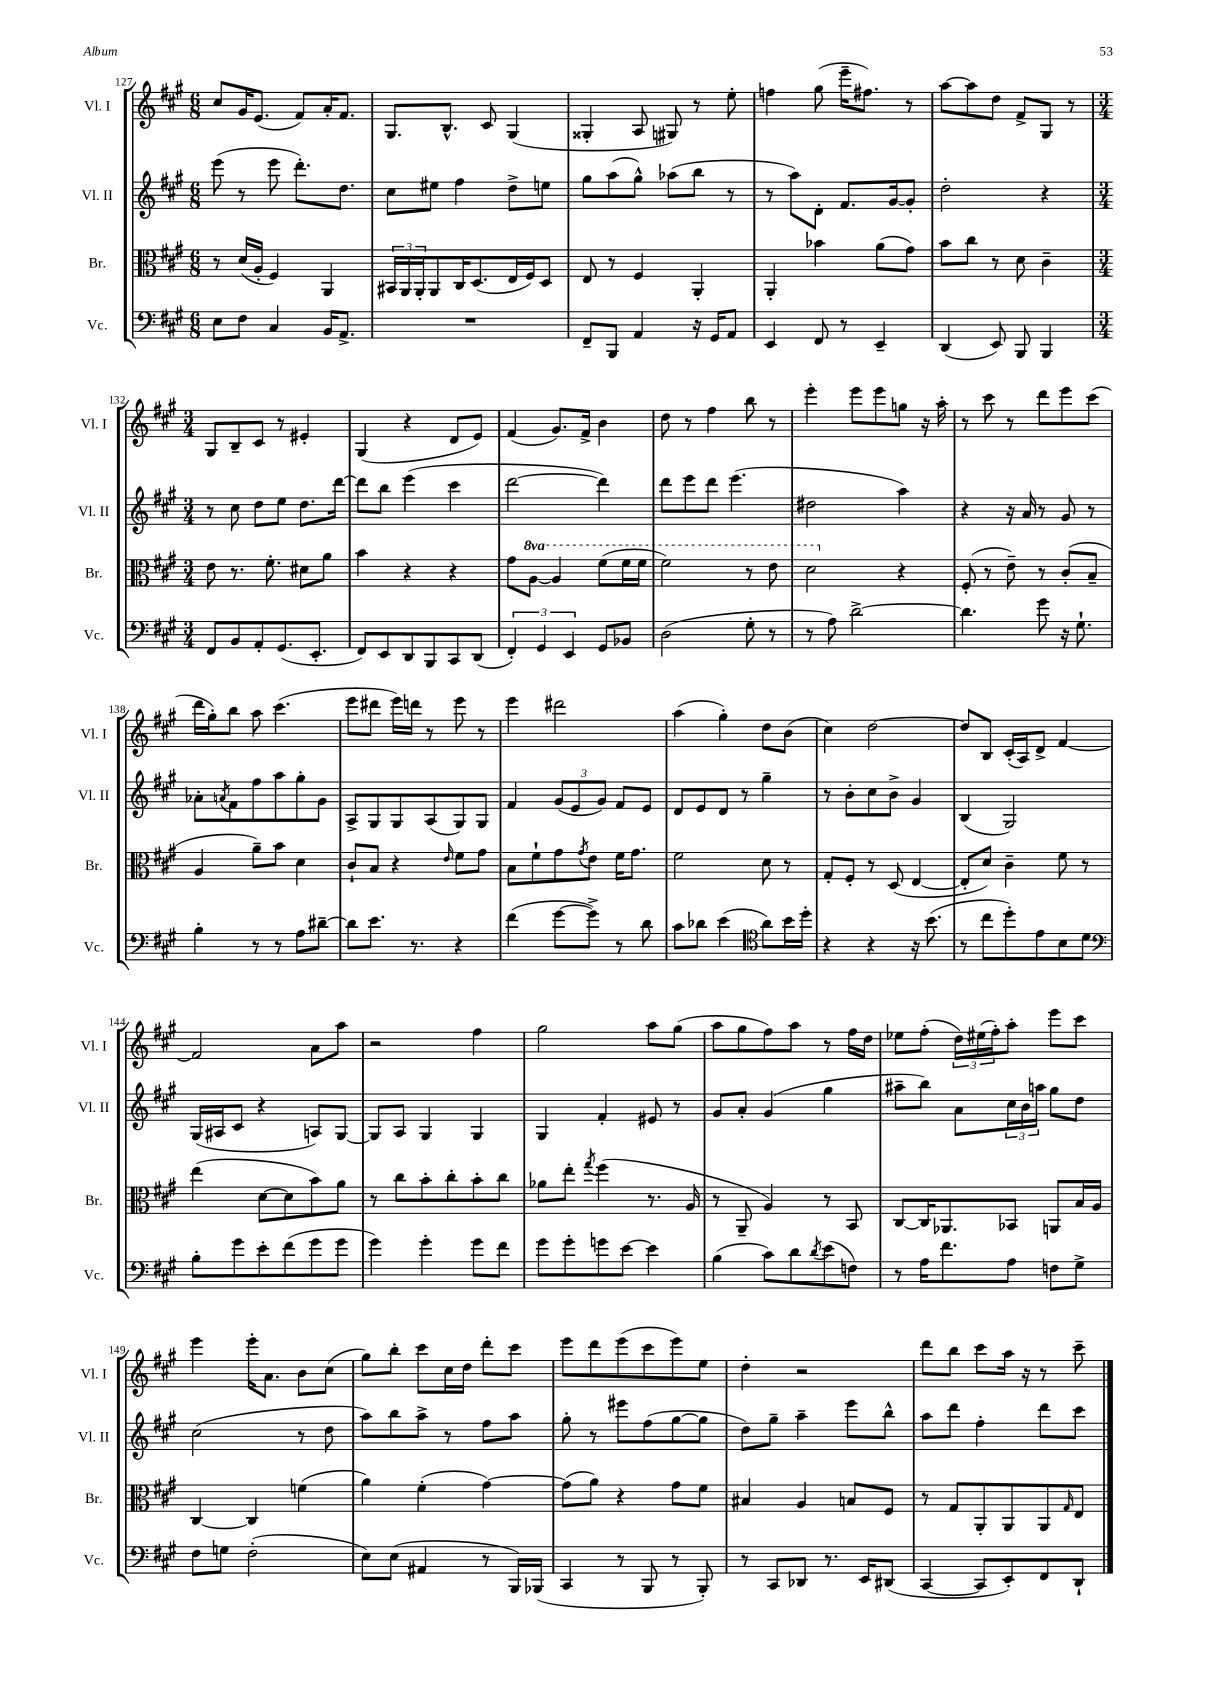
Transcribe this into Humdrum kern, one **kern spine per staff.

**kern	**kern	**kern	**kern
*staff4	*staff3	*staff2	*staff1
*clefF4	*clefC3	*clefG2	*clefG2
*k[f#c#g#]	*k[f#c#g#]	*k[f#c#g#]	*k[f#c#g#]
*M6/8	*M6/8	*M6/8	*M6/8
8E\L	8r	(8eee\	8cc#/L
8F#\J	(16d/LL	8r	16g#/K
.	16A'/JJ	.	(8.e/J
4C#/	4F#/)	8eee\	.
.	.	8.ddd'\L)	8f#/L)
16BB/LK	4AA/	.	16a'/K
8.AA^/J	.	8.dd\J	8.f#/J
=	=	=	=
2.r	24BB#/LL	8cc#\L	8.G#/L
.	24AA/	.	.
.	24AA'/J	.	.
.	8AA/	8ee#\J	.
.	.	.	8.B^^/J
.	16C#/K	4ff#\	.
.	(8.D/	.	.
.	.	.	8c#/
.	16E/L	8dd^\L	(4G#/
.	16F#/J)	.	.
.	8D/J	8ee\J	.
=	=	=	=
8FF#~/L	8E/	8gg#\L	4G##'/
8BBB/J	8r	(8aa\	.
4AA/	4F#/	8gg#^^\J)	8A/
.	.	(8aa-\L	8G#/)
16r	4AA'/	8bb\J	8r
16GG#/LK	.	.	.
8AA/J	.	8r	8ee'\
=	=	=	=
4EE/	4AA'/	8r	4ff\
.	.	8aa\L)	.
8FF#/	4b-\	8d'\J	(8gg#\
8r	.	8.f#/L	16eee~\LK
.	.	.	8.ff#\J)
4EE~/	(8a\L	.	.
.	.	[16g#/k	.
.	8g#\J)	8g#'/]J	8r
=	=	=	=
(4DD/	8b\L	2dd'\	[8aa\L
.	8cc#\J	.	8aa\]
8EE/)	8r	.	8dd\J
8BBB/	8d\	.	8f#^/L
4BBB/	4c#~\	4r	8G#/J
.	.	.	8r
=	=	=	=
*M3/4	*M3/4	*M3/4	*M3/4
8FF#/L	8e\	8r	8G#/L
8BB/	8.r	8cc#\	8B~/
8AA'/	.	8dd\L	8c#/J
.	8.f#'\	.	.
(8.GG#/	.	8ee\J	8r
.	8d#\L	8.dd\L	4e#'/
8.EE'/J	.	.	.
.	8a\J	.	.
.	.	[16ddd\Jk	.
=	=	=	=
8FF#/L)	4b\	8ddd\]L	(4G#/
8EE/	.	8bb\J	.
8DD/	4r	(4eee\	4r
8BBB/	.	.	.
8CC#/	4r	4ccc#\	8d/L
(8DD/J	.	.	8e/J)
=	=	=	=
6FF#'/)	8g#\L	[2ddd\	(4f#/
.	[8a\J	.	.
6GG#/	.	.	.
.	4a/]	.	8.g#/L)
6EE/	.	.	.
.	.	.	16f#^/Jk
8GG#/L	(8ff#\L	4ddd\])	4b\
8BB-/J	16ff#\L	.	.
.	16ff#\JJ	.	.
=	=	=	=
(2D\	2ff#\)	8ddd\L	8dd\
.	.	8eee\	8r
.	.	8ddd\J	4ff#\
.	.	(4.eee\	.
8G#'\	8r	.	8bb\
8r	8ee\	.	8r
=	=	=	=
8r	2dd\	2dd#\	4eee'\
8A\)	.	.	.
[2d^\	.	.	8eee\L
.	.	.	8eee\
.	4r	4aa\)	8gg\J
.	.	.	16r
.	.	.	16aa'\
=	=	=	=
4.d\]	(8F#'/	4r	8r
.	8r	.	8ccc#\
.	8e~\)	16r	8r
.	.	16a/	.
8g#\	8r	8r	8ddd\L
16r	(8c#'/L	8g#/	8eee\
8.G#`\	.	.	.
.	8B~/J	8r	(8ccc#\J
=	=	=	=
4B'\	4A/	8a-'\L	16ddd\LL
.	.	.	16gg#'\J)
.	.	8qa/	.
.	.	8f#\	8bb\J
8r	8a~\L)	8ff#\	8aa\
8r	8b\J	8aa\	(4.ccc#\
8A\L	4d\	8gg#'\	.
[8d#~\J	.	8g#\J	.
=	=	=	=
8d#\]L	8c#`/L	8A^/L	8eee\L
8.e\J	8B/J	8G#/	8ddd#\J
.	4r	8G#/	16eee\LL)
8.r	.	.	16ddd\JJ
.	.	(8A/	8r
.	16qqe/	.	.
4r	8f#\L	8G#/)	8eee\
.	8g#\J	8G#/J	8r
=	=	=	=
(4f#\	8B\L	4f#/	4eee\
.	8f#`\	.	.
[8g#\L	8g#\	(12g#/L	2ddd#\
.	.	12e/	.
.	8qg#/	.	.
8g#^\]J)	8e\J	.	.
.	.	12g#/J)	.
8r	16f#\LK	8f#/L	.
.	8.g#\J	.	.
8d\	.	8e/J	.
=	=	=	=
8c#\L	2f#\	8d/L	(4aa\
8d-\J	.	8e/	.
(4e\	.	8d/J	4gg#'\)
.	.	8r	.
*clefC4	*	*	*
8a\L)	8d\	4gg#~\	8dd\L
16b\L	8r	.	(8b\J
16dd'\JJ	.	.	.
=	=	=	=
4r	8G#'/L	8r	4cc#\)
.	8F#'/J	8b'\L	.
4r	8r	8cc#\	[2dd\
.	(8D/	8b^\J	.
16r	[4E/	4g#/	.
(8.b\	.	.	.
=	=	=	=
8r	8E'/]L	(4B/	8dd/]L
8cc#\L	8d/J)	.	8B/J
8dd'\)	4c#~\	2G#/)	(16c#'/LL
.	.	.	16A/J)
8e\	.	.	8d^/J
8B\	8f#\	.	[4f#/
8d\J	8r	.	.
=	=	=	=
*clefF4	*	*	*
8B'\L	(4ee\	(16G#/LL	2f#/]
.	.	16A#/J	.
8g#\	.	8c#/J	.
8e'\	[8d\L	4r	.
(8f#\	8d\]	.	.
8g#\	8b\)	8A/L)	8a\L
8g#\J	8a\J	[8G#/J	8aa\J
=	=	=	=
4g#\)	8r	8G#/]L	2r
.	8cc#\L	8A/J	.
4g#'\	8b'\	4G#/	.
.	8cc#'\	.	.
8g#\L	8b'\	4G#/	4ff#\
8f#\J	8cc#\J	.	.
=	=	=	=
8g#\L	8a-\L	4G#/	2gg#\
8g#'\	8ee'\J	.	.
.	8qgg#/	.	.
8g\	(4ff#\	4f#'/	.
[8e\J	.	.	.
4e\]	8.r	8e#/	8aa\L
.	.	8r	(8gg#\J
.	16A/	.	.
=	=	=	=
(4B\	8r	8g#/L	8aa\L
.	8AA~/	8a'/J	8gg#\
8c#\L)	4A/)	(4g#/	8ff#\)
8d\	.	.	8aa\J
8qd/	.	.	.
(8e\	8r	4gg#\	8r
8F\J)	8BB/	.	16ff#\LL
.	.	.	16dd\JJ
=	=	=	=
8r	[8C#/L	8aa#~\L	8ee-\L
16A\LK	16C#/]K	8bb\J)	(8ff#'\J
8.f#\	8.AA-/	.	.
.	.	8a\L	24dd\LL)
.	.	.	(24ee#\
.	.	.	24ff#'\J)
8A\J	8BB-/J	24cc#\L	8aa'\J
.	.	24b\	.
.	.	24aa\JJ	.
8F\L	8AA/L	8gg#\L	8eee\L
8G#^\J	16B/L	8dd\J	8ccc#\J
.	16A/JJ	.	.
=	=	=	=
8F#\L	[4C#/	(2cc#\	4eee\
8G\J	.	.	.
(2F#'\	4C#/]	.	16eee'\LK
.	.	.	8.a\J
.	(4f\	8r	8b\L
.	.	8dd\	(8cc#\J
=	=	=	=
8E\L)	4a\)	8aa\L)	8gg#\L)
(8E\J	.	8bb\	8bb'\J
4AA#/	(4f#'\	8aa^\J	8ccc#\L
.	.	8r	16cc#\L
.	.	.	16dd\JJ
8r	[4g#\)	8ff#\L	8ddd'\L
16BBB/LL)	.	8aa\J	8ccc#\J
(16BBB-/JJ	.	.	.
=	=	=	=
4CC#/	(8g#\]L	8gg#'\	8eee\L
.	8a\J)	8r	8ddd\
8r	4r	8eee#\L	(8eee\
8BBB/	.	(8ff#\	8ccc#\
8r	8g#\L	[8gg#\	8eee\)
8BBB'/)	8f#\J	8gg#\]J	8ee\J
=	=	=	=
8r	4B#/	8dd\L)	4dd'\
8CC#/L	.	8gg#~\J	.
8DD-/J	4A/	4aa~\	2r
8.r	.	.	.
.	8B/L	8eee\L	.
16EE/LK	.	.	.
(8DD#/J	8F#/J	8bb^^\J	.
=	=	=	=
[4CC#/	8r	8aa\L	8ddd\L
.	8G#/L	8ddd\J	8bb\J
8CC#/]L	8AA'/	4ff#'\	8ccc#\L
8EE'/)	8AA/	.	16aa\Jk
.	.	.	16r
8FF#/	8AA/	8ddd\L	8r
.	16qqG#/	.	.
8DD`/J	8E/J	8ccc#\J	8ccc#~\
==	==	==	==
*-	*-	*-	*-
